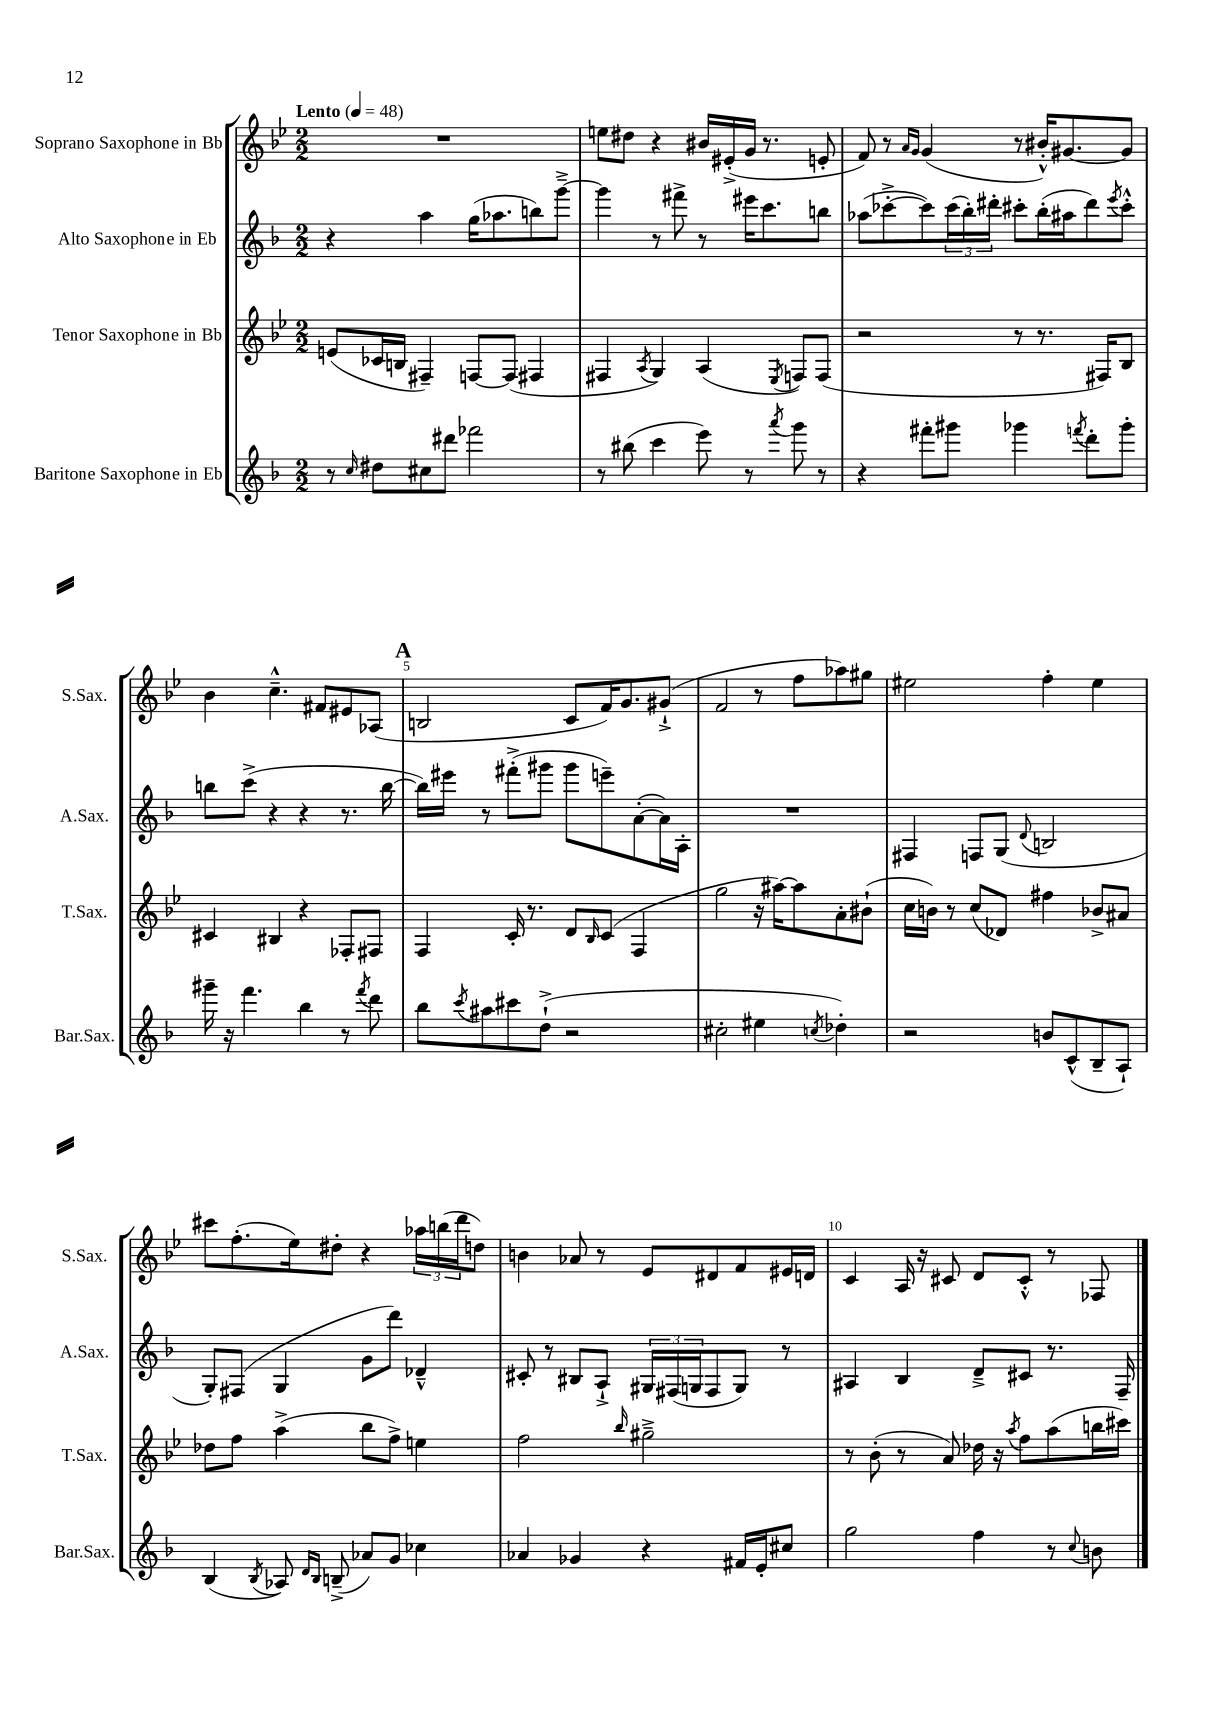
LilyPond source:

<<
\new StaffGroup <<
\new Staff = "s0" \with { instrumentName = "Soprano Saxophone in Bb" shortInstrumentName = "S.Sax." } {
    \clef treble \key bes \major \numericTimeSignature \time 2/2 \tempo "Lento" 4 = 48
    R1 |
    e''8 dis''8 r4 bis'16 eis'16-.->( g'16 r8. e'8-. |
    f'8) r8 \grace { a'16 g'16 } g'4( r8 bis'16-.-^) gis'8.~ gis'8 |
    bes'4 c''4.---^ fis'8 eis'8 aes8( |
    \mark \markup { \bold "A" } b2 c'8 f'16) g'8. gis'8-!->( |
    f'2 r8 f''8 aes''8) gis''8 |
    eis''2 f''4-. eis''4 |
    cis'''8 f''8.-.( ees''16) dis''8-. r4 \tuplet 3/2 { aes''16 b''16( d'''16 } d''8) |
    b'4 aes'8 r8 ees'8 dis'8 f'8 eis'16 d'16 |
    c'4 a16 r16 cis'8 d'8 cis'8-.-^ r8 fes8 \bar "|." |
}
\new Staff = "s1" \with { instrumentName = "Alto Saxophone in Eb" shortInstrumentName = "A.Sax." } {
    \clef treble \key f \major \numericTimeSignature \time 2/2
    r4 a''4 g''16( aes''8. b''8) g'''8~---> |
    g'''4 r8 fis'''8-> r8 eis'''16 c'''8. b''8 |
    aes''8( ces'''8~-.-> ces'''8) \tuplet 3/2 { ces'''16( bes''16-.) dis'''16-. } cis'''8-. bes''16-.( ais''16 dis'''8) \acciaccatura { e'''8 } cis'''8-.-^ |
    b''8 c'''8->( r4 r4 r8. b''16~ |
    \mark \markup { \bold "A" } b''16) eis'''16 r8 fis'''8-.->( gis'''8 gis'''8 e'''8--) a'8~-.( a'16) a16-. |
    R1 |
    fis4 f8 g8( \appoggiatura { d'8 } b2 |
    g8-.) fis8( g4 g'8 d'''8) des'4---^ |
    cis'8-. r8 bis8 a8-!-> \tuplet 3/2 { gis16 fis16( g16 } fis8 g8) r8 |
    ais4 bes4 d'8---> cis'8 r8. f16-- \bar "|." |
}
\new Staff = "s2" \with { instrumentName = "Tenor Saxophone in Bb" shortInstrumentName = "T.Sax." } {
    \clef treble \key bes \major \numericTimeSignature \time 2/2
    e'8( ces'16 b16 fis4--) f8~ f8( fis4 |
    fis4 \acciaccatura { a8 } g4) a4( \acciaccatura { ees8 } f8) f8( |
    r2 r8 r8. fis16) bes8 |
    cis'4 bis4 r4 fes8-. fis8 |
    \mark \markup { \bold "A" } f4 c'16-. r8. d'8 \grace { bes16 } c'8( f4 |
    g''2 r16 ais''16~) ais''8 a'8-. bis'8-!( |
    c''16 b'16) r8 c''8( des'8) fis''4 bes'8-> ais'8 |
    des''8 f''8 a''4->( bes''8 f''8->) e''4 |
    f''2 \grace { bes''16 } gis''2---> |
    r8 bes'8-.( r8 a'8) des''16 r16 \acciaccatura { a''8 } f''8 a''8( b''16 cis'''16) \bar "|." |
}
\new Staff = "s3" \with { instrumentName = "Baritone Saxophone in Eb" shortInstrumentName = "Bar.Sax." } {
    \clef treble \key f \major \numericTimeSignature \time 2/2
    r8 \grace { c''16 } dis''8 cis''8 dis'''8 fes'''2 |
    r8 bis''8( c'''4 e'''8) r8 \acciaccatura { a'''8 } g'''8 r8 |
    r4 fis'''8-. gis'''8 ges'''4 \acciaccatura { f'''8 } d'''8-. ges'''8-. |
    gis'''16-- r16 f'''4. bes''4 r8 \acciaccatura { f'''8 } d'''8 |
    \mark \markup { \bold "A" } bes''8 \acciaccatura { c'''8 } ais''8 cis'''8 d''8-!->( r2 |
    cis''2-. eis''4 \acciaccatura { c''8 } des''4-.) |
    r2 b'8 c'8-^( bes8-- a8-!) |
    bes4( \acciaccatura { bes8 } aes8) \grace { d'16 bes16 } b8--->( aes'8) g'8 ces''4 |
    aes'4 ges'4 r4 fis'16 e'16-. cis''8 |
    g''2 f''4 r8 \appoggiatura { c''8 } b'8 \bar "|." |
}
>>
>>
\layout { \context { \Score \override BarNumber.break-visibility = ##(#f #t #t) barNumberVisibility = #(every-nth-bar-number-visible 5) } }
